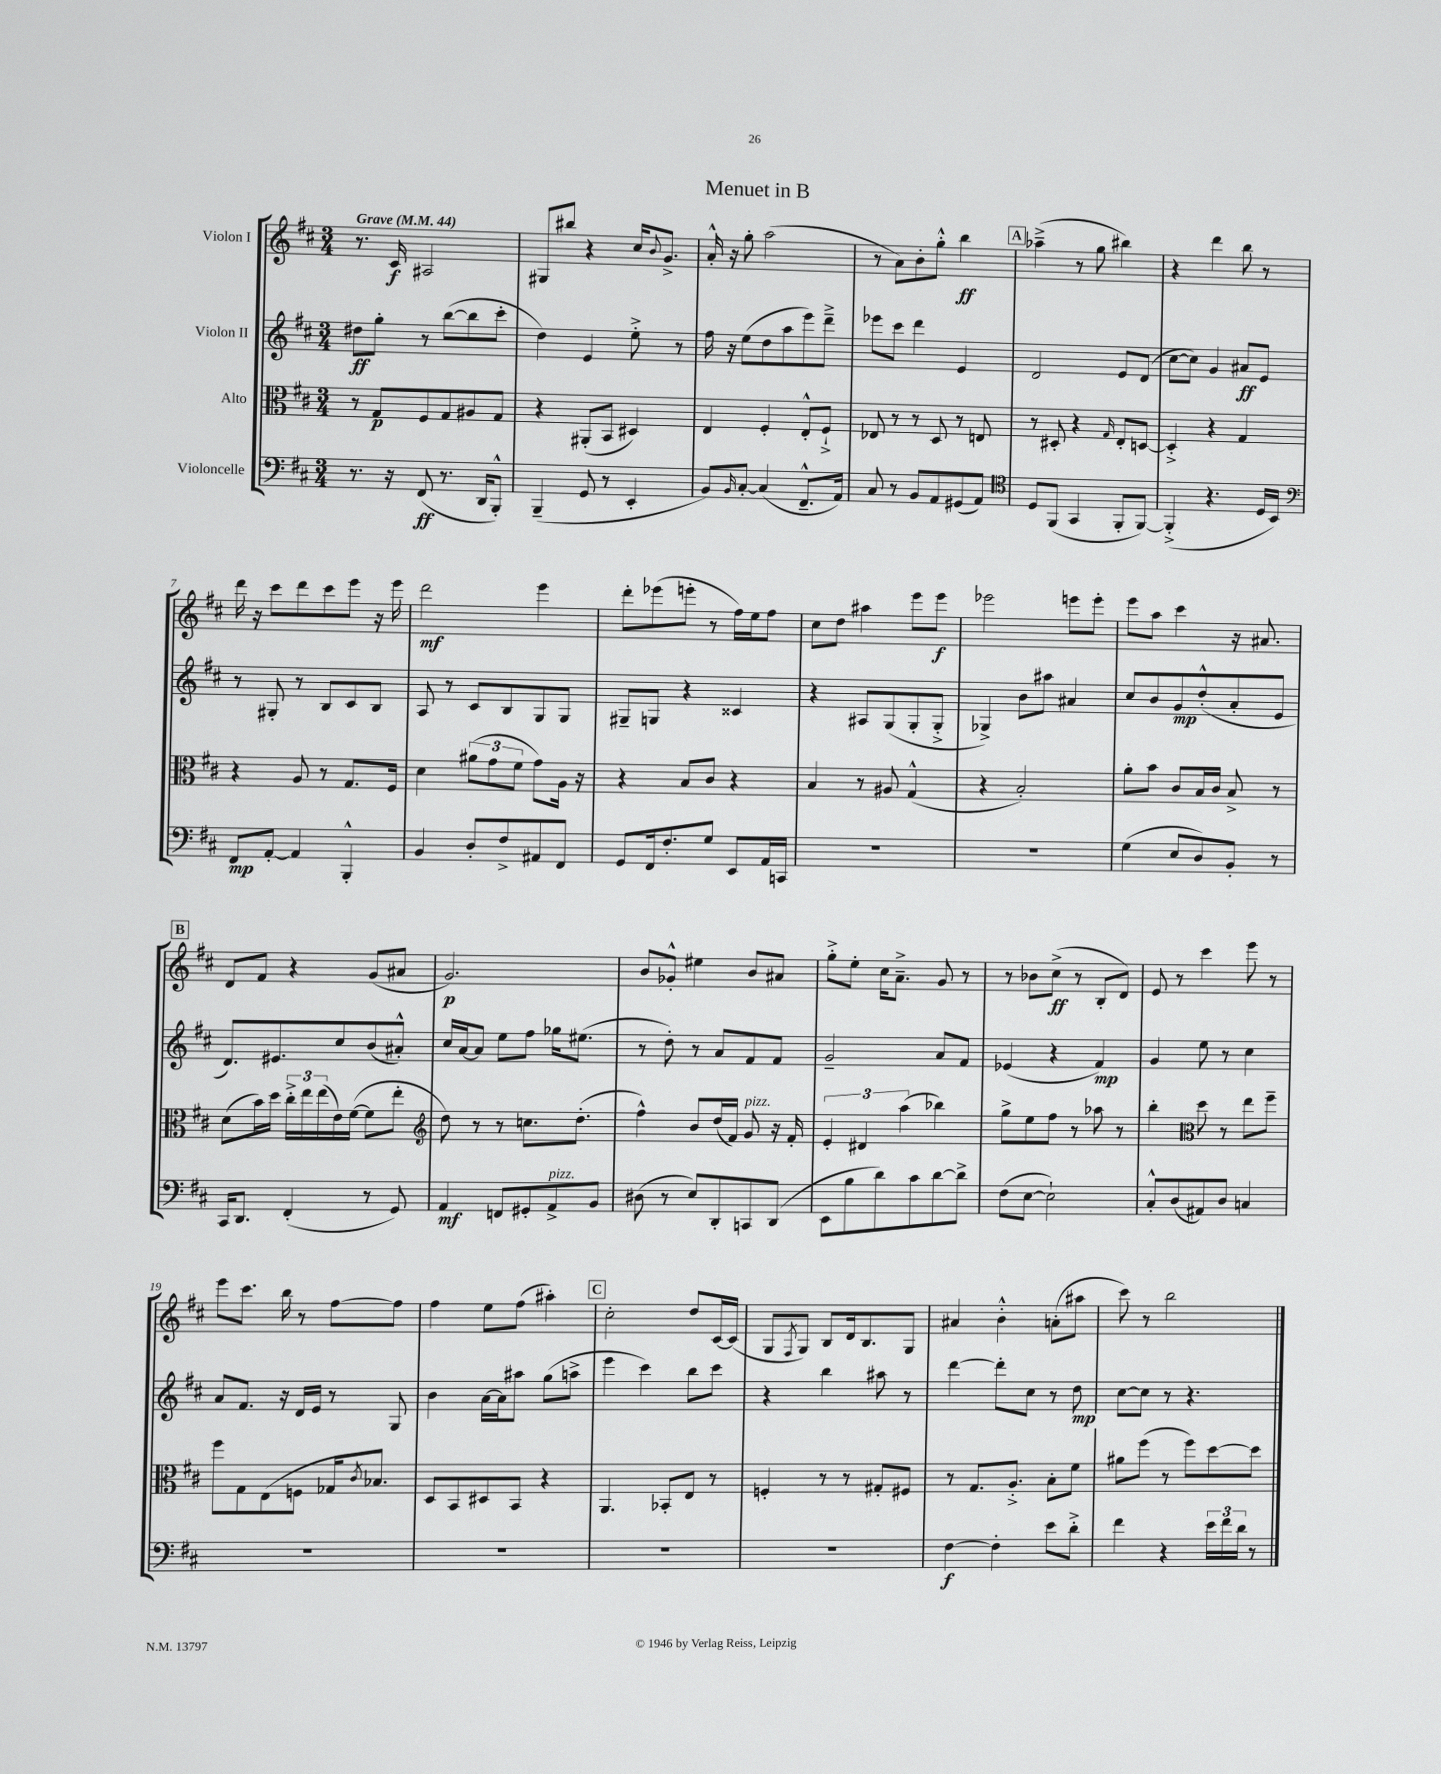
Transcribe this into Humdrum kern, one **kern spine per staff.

**kern	**kern	**kern	**kern
*staff4	*staff3	*staff2	*staff1
*clefF4	*clefC3	*clefG2	*clefG2
*k[f#c#]	*k[f#c#]	*k[f#c#]	*k[f#c#]
*M3/4	*M3/4	*M3/4	*M3/4
*MM44	*MM44	*MM44	*MM44
8.r	8r	8dd#\L	8.r
.	8G/L	8gg'\J	.
16r	.	.	16c#/
(8FF#/	8F#/	8r	2A#/
8.r	8G/	([8bb\L	.
.	8A#/	8bb\]	.
16DD/LK	.	.	.
8BBB'^^/J)	8G/J	8ccc#'\J	.
=	=	=	=
(4BBB~/	4r	4dd\)	8G#/L
.	.	.	8bb#/J
8GG/	(8AA#'/L	4e/	4r
8r	8BB/J	.	.
4EE'/	4D#/)	8ee'^\	16cc#/LK
.	.	.	8qqb/
.	.	.	8.g^/J
.	.	8r	.
=	=	=	=
8BB/L)	4E/	16ff#\	16a'^^/
.	.	16r	16r
16qqBB/	.	.	.
[8C#'/J	.	(8ee\L	8gg'\
(4C#/]	4F#'/	8dd\	(2aa\
.	.	8aa\	.
8.FF#~^^/L	8E'^^/L	8eee\)	.
.	8F#`^/J	8ddd~^\J	.
16AA/Jk)	.	.	.
=	=	=	=
8C#/	8E-/	8eee-\L	8r
8r	8r	8ccc#\J	8a\L)
8BB/L	8r	4ddd\	8b'\
8AA/	8D/	.	8gg'^^\J
(8GG#/	8r	4e/	4bb\
8AA/J)	8E/	.	.
=	=	=	=
*clefC4	*	*	*
8D/L	8r	2d/	(4aa-~^\
(8FF#/J	8D#'/	.	.
4GG/	4r	.	8r
.	.	.	8gg\
.	16qqG/	.	.
8FF#'/L	8E'/L	8e/L	4bb#\)
[8FF#/J)	[8D/J	(8d/J	.
=	=	=	=
(4FF#'^/]	4D'^/]	[8cc#\L	4r
.	.	8cc#\]J)	.
4.r	4r	4g/	4ddd\
.	4G/	8a#/L	8bb\
16D/LL	.	8e/J	8r
16BB/JJ)	.	.	.
=	=	=	=
*clefF4	*	*	*
8FF#/L	4r	8r	16ddd\
.	.	.	16r
[8AA'/J	.	8G#'/	8ccc#\L
4AA/]	8A/	8r	8ddd\
.	8r	8B/L	8ccc#\
4BBB'^^/	8.G/L	8c#/	8eee\J
.	.	8B/J	16r
.	16F#/Jk	.	16eee\
=	=	=	=
4BB/	4d\	8A/	2ddd\
.	.	8r	.
8D'/L	(12a#\L	8c#/L	.
.	12g\	.	.
8F#^/	.	8B/	.
.	12f#\J	.	.
8AA#/	8g\L)	8G/	4eee\
8FF#/J	16A\Jk	8G/J	.
.	16r	.	.
=	=	=	=
8GG/L	4r	8G#~/L	8ddd'\L
16FF#/k	.	8G/J	(8eee-\
8.F#'/	.	.	.
.	8B/L	4r	8eee'\J
8G/J	8c#/J	.	8r
8EE/L	4r	4c##/	16ff#\LL)
.	.	.	16ee\J
16AA/L	.	.	8ff#\J
16CC/JJ	.	.	.
=	=	=	=
2.r	4B/	4r	8cc#\L
.	.	.	8dd\J
.	8r	8A#/L	4aa#\
.	8A#/	(8G/	.
.	(4G^^/	8G'/	8eee\L
.	.	8G'^/J	8eee\J
=	=	=	=
2.r	4r	4G-^/)	2eee-\
.	2B'/)	8b\L	.
.	.	8aa#\J	.
.	.	4a#/	8eee\L
.	.	.	8eee'\J
=	=	=	=
(4G\	8a'\L	8cc#/L	8eee\L
.	8b\J	8b/	8aa\J
8E/L	8c#/L	8g/	4ccc#\
8D/)	16B/L	(8dd'^^/	.
.	16c#/JJ	.	.
8BB'/J	8B^/	8a'/	16r
.	.	.	8.a#/
8r	8r	8e/J	.
=	=	=	=
16CC#/LK	(8d\L	8.d/L)	8d/L
8.DD/J	.	.	.
.	16b\L)	.	8f#/J
.	16dd\JJ	8.e#/	.
(4FF#'/	24cc#'^\LL	.	4r
.	24ee\	.	.
.	(24ee\	.	.
.	16e\)	8cc#/	.
.	([16f#\JJ	.	.
8r	8f#\]L	(8b/	(8g/L
8GG/)	8ee'\J	8a#'^^/J)	8a#/J
=	=	=	=
*	*clefG2	*	*
4AA/	8dd\)	16cc#/LL	2.g/)
.	.	[16a/J	.
.	8r	8a/]J	.
8FF/L	8r	8ee\L	.
8GG#'/	8.cc\L	8ff#\J	.
8AA^/	.	16gg-\LK	.
.	(8.dd'\J	(8.ee#\J	.
8BB/J	.	.	.
=	=	=	=
(8D#\	4ff#^^\)	8r	8b/L
8r	.	8dd'\)	8g-'^^/J
8E/L)	8b/L	8r	4ee#\
8DD'/	(16dd/L	8a/L	.
.	16f#/JJ)	.	.
8CC/	8g/	8f#/	8b/L
(8DD/J	16r	8f#/J	8a#/J
.	16f#'/	.	.
=	=	=	=
8EE\L	6e'/	2g~/	8gg'^\L
8B\	.	.	8ee'\J
.	6d#/	.	.
8d\)	.	.	16cc#\LK
.	.	.	8.a~^\J
.	(6aa\	.	.
8c#\	.	.	.
[8d\	4bb-\)	8a/L	8g/
8d^\]J	.	8f#/J	8r
=	=	=	=
(8F#\L	8gg^\L	(4e-/	8r
[8E\J	8ee\	.	8b-\L
2E`\])	8ff#\J	4r	(8cc#^\J
.	8r	.	8r
.	8aa-\	4f#/)	8B'/L
.	8r	.	8d/J)
=	=	=	=
8C#'^^/L	4bb'\	4g/	8e/
(8D/	.	.	8r
*	*clefC3	*	*
8AA#/)	8dd\	8ee\	4ccc#\
8D/J	8r	8r	.
4C/	8ee\L	4cc#\	8eee\
.	8ff#~\J	.	8r
=	=	=	=
2.r	8ff#\L	8a/L	8eee\L
.	8G\	8.f#/J	8.ccc#\J
.	(8E\	.	.
.	.	16r	16bb\
.	8F\J	16d/LL	8r
.	.	16e/JJ	.
.	16G-/LK	8r	[8ff#\L
.	8qc#/	.	.
.	8.B-/J)	.	.
.	.	8G/	8ff#\]J
=	=	=	=
2.r	8D/L	4b\	4ff#\
.	8BB/	.	.
.	8D#/	[16a\LL	8ee\L
.	.	16a\]J	.
.	8BB/J	8aa#\J	(8ff#\J
.	4r	(8gg\L	4aa#'\)
.	.	8aa^\J	.
=	=	=	=
2.r	4.AA/	4eee\	2cc#'\
.	.	4ccc#\)	.
.	8BB-'/L	.	.
.	8E/J	8bb\L	8dd/L
.	8r	8ccc#\J	[16c#/L
.	.	.	(16c#/]JJ
=	=	=	=
2.r	4F'/	4r	8G/L
.	.	.	8qF#/
.	.	.	8G/J)
.	8r	4bb\	8B/L
.	8r	.	16d/k
.	.	.	8.B/
.	8G#'/L	8aa#\	.
.	8F#/J	8r	8G/J
=	=	=	=
[4F#\	8r	[4ddd\	4a#/
.	8.G/L	.	.
4F#'\]	.	8ddd'\]L	4b'^^\
.	8.A'^/J	.	.
.	.	8cc#\J	.
8e\L	8B'\L	8r	(8a'\L
8d'^\J	8f#\J	8dd\	8aa#\J
=	=	=	=
4f#\	8a#\L	[8cc#\L	8ccc#\)
.	(8ff#\J	8cc#\]J	8r
4r	8r	8r	2bb\
.	8ff#\L)	4.r	.
24e\LL	[8dd\	.	.
24f#\	.	.	.
24d\JJ	.	.	.
8r	8dd\]J	.	.
==	==	==	==
*-	*-	*-	*-
